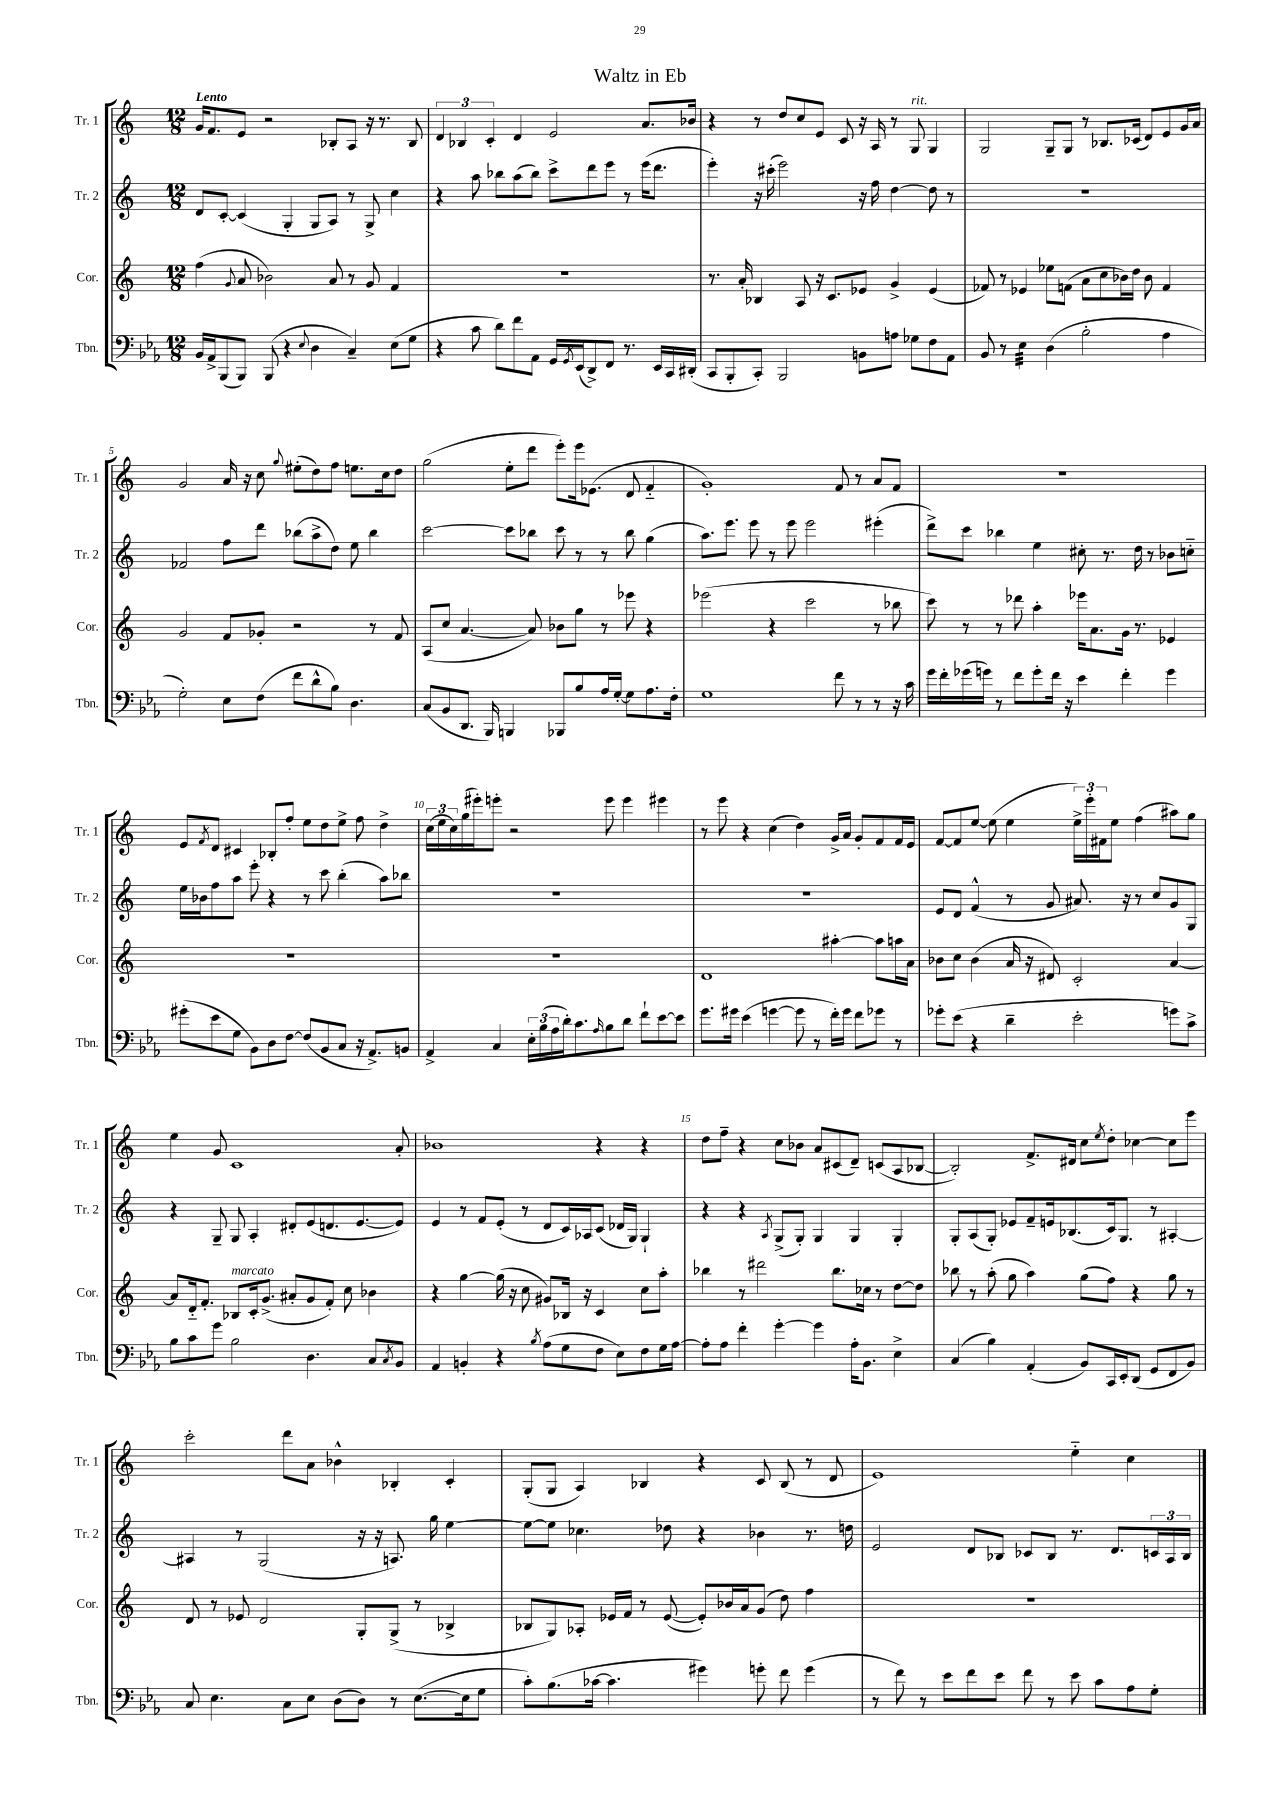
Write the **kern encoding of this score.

**kern	**kern	**kern	**kern
*staff4	*staff3	*staff2	*staff1
*clefF4	*clefG2	*clefG2	*clefG2
*k[b-e-a-]	*k[]	*k[]	*k[]
*M12/8	*M12/8	*M12/8	*M12/8
16BB-/LL	(4ff\	8d/L	16g/LK
16AA-^/J	.	.	8.f/
(8BBB-/	.	[8c'/J	.
.	8qqg/	.	.
8BBB-/J)	8a/	(4c/]	8e/J
(8BBB-/	2b-\)	.	2r
4r	.	4G'/	.
8qqE-/	.	.	.
4D\	.	8G/L	.
.	8a/	8A/J)	8B-'/L
4C~/)	8r	8r	8A/J
.	8g/	8G^/	16r
.	.	.	8.r
(8E-\L	4f/	4cc\	.
8G\J	.	.	8B-/
=	=	=	=
4r	1.r	4r	6d/
.	.	.	6B-/
8c\	.	8aa\	.
.	.	.	6c'/
8d\L)	.	8bb-\L	.
8f\	.	(8aa\	4d/
8AA-\J	.	8bb-\J)	.
16GG/LL	.	8ccc^\L	2e/
8qGG/	.	.	.
(16EE-/J	.	.	.
8DD^/)	.	8ddd\	.
8FF/J	.	8eee\J	.
8.r	.	8r	.
.	.	(16eee\LK	8.a/L
16EE-/LL	.	8.ddd\J	.
16CC/	.	.	.
(16DD#'/JJ	.	.	16b-/Jk
=	=	=	=
8CC/L	8.r	4eee'\)	4r
8BBB-'/	.	.	.
.	16a'/	.	.
8CC'/J)	4B-/	16r	8r
.	.	(16ccc#'\	.
2BBB-/	.	2eee\)	8dd/L
.	8A/	.	8cc/
.	16r	.	8e/J
.	8.c/L	.	.
.	.	.	8c/
8BB\L	8e-/J	16r	16r
.	.	16ff\	16A/
8A\J	4g^/	[4dd\	8r
8G-\L	.	.	8G/
8F\	(4e-/	8dd\]	4G/
8AA-\J	.	8r	.
=	=	=	=
8BB-/	8f-/)	1.r	2G/
8r	8r	.	.
4E-\	4e-/	.	.
(4D\	8ee-\L	.	8G~/L
.	(8f\J	.	8G/J
2B-'\	8a\L	.	8r
.	8cc\	.	8.B-/L
.	16b-\L)	.	.
.	16dd\JJ	.	(16c-/Jk
.	8b-\	.	8d/L)
4A-\	4f/	.	8e/
.	.	.	16g/L
.	.	.	16a/JJ
=	=	=	=
2G'\)	2g/	2f-/	2g/
8E-\L	8f/L	8ff\L	16a/
.	.	.	16r
(8F\J	8g-'/J	8ddd\J	8cc\
.	.	.	8qqgg/
8f\L	2r	(8bb-\L	(8ee#'\L
8d^^\	.	8aa^\	8dd\)
8B-\J)	.	8dd\J)	8ff\J
4.D\	.	8ee\	8.ee\L
.	8r	4bb-\	.
.	.	.	16cc\k
.	8f/	.	8dd\J
=	=	=	=
(8C/L	(8A/L	[2ccc\	(2gg\
8BB-/	8cc/J	.	.
8.DD/J	[4.a/	.	.
16BBB-/)	.	.	.
4BBB/	.	8ccc\]L	8ee'\L
.	8a/])	8bb-\J	8ddd\J
8BBB-/L	8b-\L	8ccc\	8eee'\L)
8B-/	8gg\J	8r	16eee\k
.	.	.	(8.e-\J
16A-/L	8r	8r	.
[16G'/JJ	.	.	.
8G\]L	8eee-\	8bb-\	8d/
8.A-\	4r	(4gg\	4f'~/
16F'\Jk	.	.	.
=	=	=	=
1G	(2eee-\	8.aa\L)	1g')
.	.	8.eee\J	.
.	.	8eee\	.
.	4r	8r	.
.	.	8eee\	.
.	2ccc\	2eee\	.
8f\	.	.	8f/
8r	.	.	8r
8r	8r	(4eee#'\	8a/L
16r	8bb-\	.	8f/J
16c\	.	.	.
=	=	=	=
16g\LL	8ccc\)	8ddd^\L)	1.r
16f'\	.	.	.
(16g-\	8r	8ccc\J	.
16g\JJ)	.	.	.
8r	8r	4bb-\	.
8f\L	8ddd-\	.	.
8g'\	4aa'\	4ee\	.
16f\Jk	.	.	.
16r	.	.	.
4e-\	16eee-\LK	8cc#'\	.
.	8.a\	.	.
.	.	8.r	.
4f'\	16g\Jk	.	.
.	8.r	16dd\	.
.	.	8r	.
4g\	4e-/	8b-\L	.
.	.	8cc'~\J	.
=	=	=	=
(8g#'\L	1.r	16ee\LL	8e/L
.	.	16b-\J	.
.	.	.	8qf/
8e-\	.	8ff\	8d/J
8G\J	.	8aa\J	4c#/
8BB-\L)	.	8eee'\	.
8D\	.	4r	8B-'/L
[8F\J	.	.	8ff'/J
(8F/]L	.	8r	8ee\L
8BB-/	.	8ccc\	8dd\
8C/J	.	(4bb'\	8ee^\J
16r	.	.	8ff\
8.AA-^/L)	.	.	.
.	.	8aa\L)	4dd^\
8BB/J	.	8bb-\J	.
=	=	=	=
4AA-^/	1.r	1.r	(24cc\LL
.	.	.	24ee\
.	.	.	24cc\)
.	.	.	(16gg\
.	.	.	16eee#'\J)
4C/	.	.	8eee'\J
.	.	.	2r
24E-'\LL	.	.	.
(24B-\	.	.	.
24A-\	.	.	.
16d'\J)	.	.	.
8.c\	.	.	.
16qqA-/	.	.	.
8B-\	.	.	8eee\
8d\J	.	.	4eee\
8f`\L	.	.	.
[8e-\	.	.	4eee#\
8e-\]J	.	.	.
=	=	=	=
8.g\L	1d	1.r	8r
.	.	.	8eee\
16g#\Jk	.	.	.
(4e-\	.	.	4r
[4g\	.	.	(4cc\
8g\]	.	.	4dd\)
8r	.	.	.
16f'\LL)	[4aa#'\	.	16g^/LL
16g\JJ	.	.	16a/JJ
8f\L	.	.	8g'/L
8g-\J	8aa#\]L	.	8f/
8r	16aa\L	.	16f/L
.	16a\JJ	.	16e/JJ
=	=	=	=
8g-'\L	8b-\L	8e/L	[8f/L
(8e-\J	8cc\J	8d/J	8f/]
4r	(4b-\	(4f^^/	[8ee/J
.	.	.	(8ee\]
4d~\	16a/	8r	4ee\
.	16r	.	.
.	8d#/)	8g/	.
2e-'\	2c'/	8.a#/)	24ee^\LL)
.	.	.	24eee'\
.	.	.	24f#\J
.	.	.	8ee\J
.	.	16r	.
.	.	8r	(4ff\
.	.	8cc/L	.
8g\L)	[4a/	8g/	8aa#\L)
8c^\J	.	8G/J	8gg\J
=	=	=	=
8B-\L	8a/]L	4r	4ee\
8c\	16d'~/k	.	.
.	8.f'/J	.	.
8g\J	.	8G~/	8g/
2B-\	8B-/L	8G/	1c
.	16c'/k	4A'/	.
.	(8.g^/J	.	.
.	8a#'/L	8d#'/L	.
4.D\	8g/	(8e/	.
.	8f'/J)	8.d/	.
.	8cc\	.	.
.	.	[8.e/	.
8C/L	4b-\	.	.
8qC/	.	.	.
8BB-/J	.	8e/]J)	8a'/
=	=	=	=
4AA-/	4r	4e/	1b-
4BB'/	[4gg\	8r	.
.	.	8f/L	.
4r	(16gg\]	(8e'/J	.
.	16r	.	.
.	8cc\	8r	.
8qB-/	.	.	.
(8A-\L	8g#/L)	8d/L	.
8G\	16B-/Jk	16c/L)	.
.	16r	16A-/J	.
8F\J	4c/	(8c/J	4r
8E-\L)	.	16d-/LL	.
.	.	16G/JJ)	.
8F\	8cc\L	4G`/	4r
16G\L	8aa'\J	.	.
[16A-\JJ	.	.	.
=	=	=	=
8A-'\]L	4bb-\	4r	8dd\L
8A-\J	.	.	8ff~\J
4f'\	8r	4r	4r
.	2ddd#\	.	.
.	.	8qA/	.
[4g'\	.	(8G^/L	8cc\L
.	.	8G'/J)	8b-\J
4g\]	.	4G/	8a/L
.	8.bb-\L	.	(8c#/
16A-'\LK	.	4G/	8d~/J)
8.BB-\J	16cc-\Jk	.	.
.	8r	.	(8c/L
4E-^\	[8dd\L	4G'/	8A/
.	8dd\]J	.	[8B-/J
=	=	=	=
(4C/	8bb-\	8G'/L	2B-'/])
.	8r	(8A/	.
4B-\)	(8aa'\	8G'/J)	.
.	8gg\	8e-/L	.
(4AA-'/	4aa\)	8f~/	8.f^/L
.	.	16e/k	.
.	.	(8.B-/	16d#/Jk
8BB-/L)	(8gg\L	.	8cc\L
.	.	.	8qee/
16CC/L	8ff\J)	16c/k)	8dd'\J
16EE-'/J	.	8.G/J	.
(8DD/J	4r	.	[4cc-\
8GG/L	.	8r	.
8FF/	8gg\	[4A#'/	8cc-\]L
8BB-/J)	8r	.	8eee\J
=	=	=	=
8C/	8d/	4A#/]	2ccc'\
4.E-\	8r	.	.
.	8e-/	8r	.
.	2d/	(2G/	.
8C\L	.	.	8ddd\L
8E-\J	.	.	8a\J
(8D\L	.	.	4b-^^\
8D\J)	8G'/L	16r	.
.	.	16r	.
8r	(8G^/J	8.A/)	4B-'/
([8.E-\L	8r	.	.
.	.	16gg\	.
.	4B-^/	[4ee\	4c'/
16E-\]k	.	.	.
8G\J	.	.	.
=	=	=	=
8c'\L)	8B-/L	8ee\_L	(8G'/L
(8.B-\	8G/)	8ee\]J	8G/J
.	8A-'/J	4.cc-\	4A/)
[16c-\Jk	.	.	.
4.c-\]	16e-/LL	.	.
.	16f/JJ	.	.
.	8r	.	4B-/
.	([8e-/	8dd-\	.
4g#\)	8e-'/]L)	4r	4r
.	16b-/L	.	.
.	16a/J	.	.
8g'\	(8g/J	4b-\	8c/
8f\	8dd\)	.	(8B-/
(4g\	4ff\	8.r	8r
.	.	.	8d/
.	.	16dd\	.
=	=	=	=
8r	1.r	2e/	1e)
8f\)	.	.	.
8r	.	.	.
8e-\L	.	.	.
8f\	.	8d/L	.
8e-\J	.	8B-/J	.
8f\	.	8c-/L	.
8r	.	8B-/J	.
8e-\	.	8.r	4ee'~\
8c\L	.	.	.
.	.	8.d/L	.
8A-\	.	.	4cc\
8G'\J	.	24c/L	.
.	.	24A/	.
.	.	24B-/JJ	.
==	==	==	==
*-	*-	*-	*-
